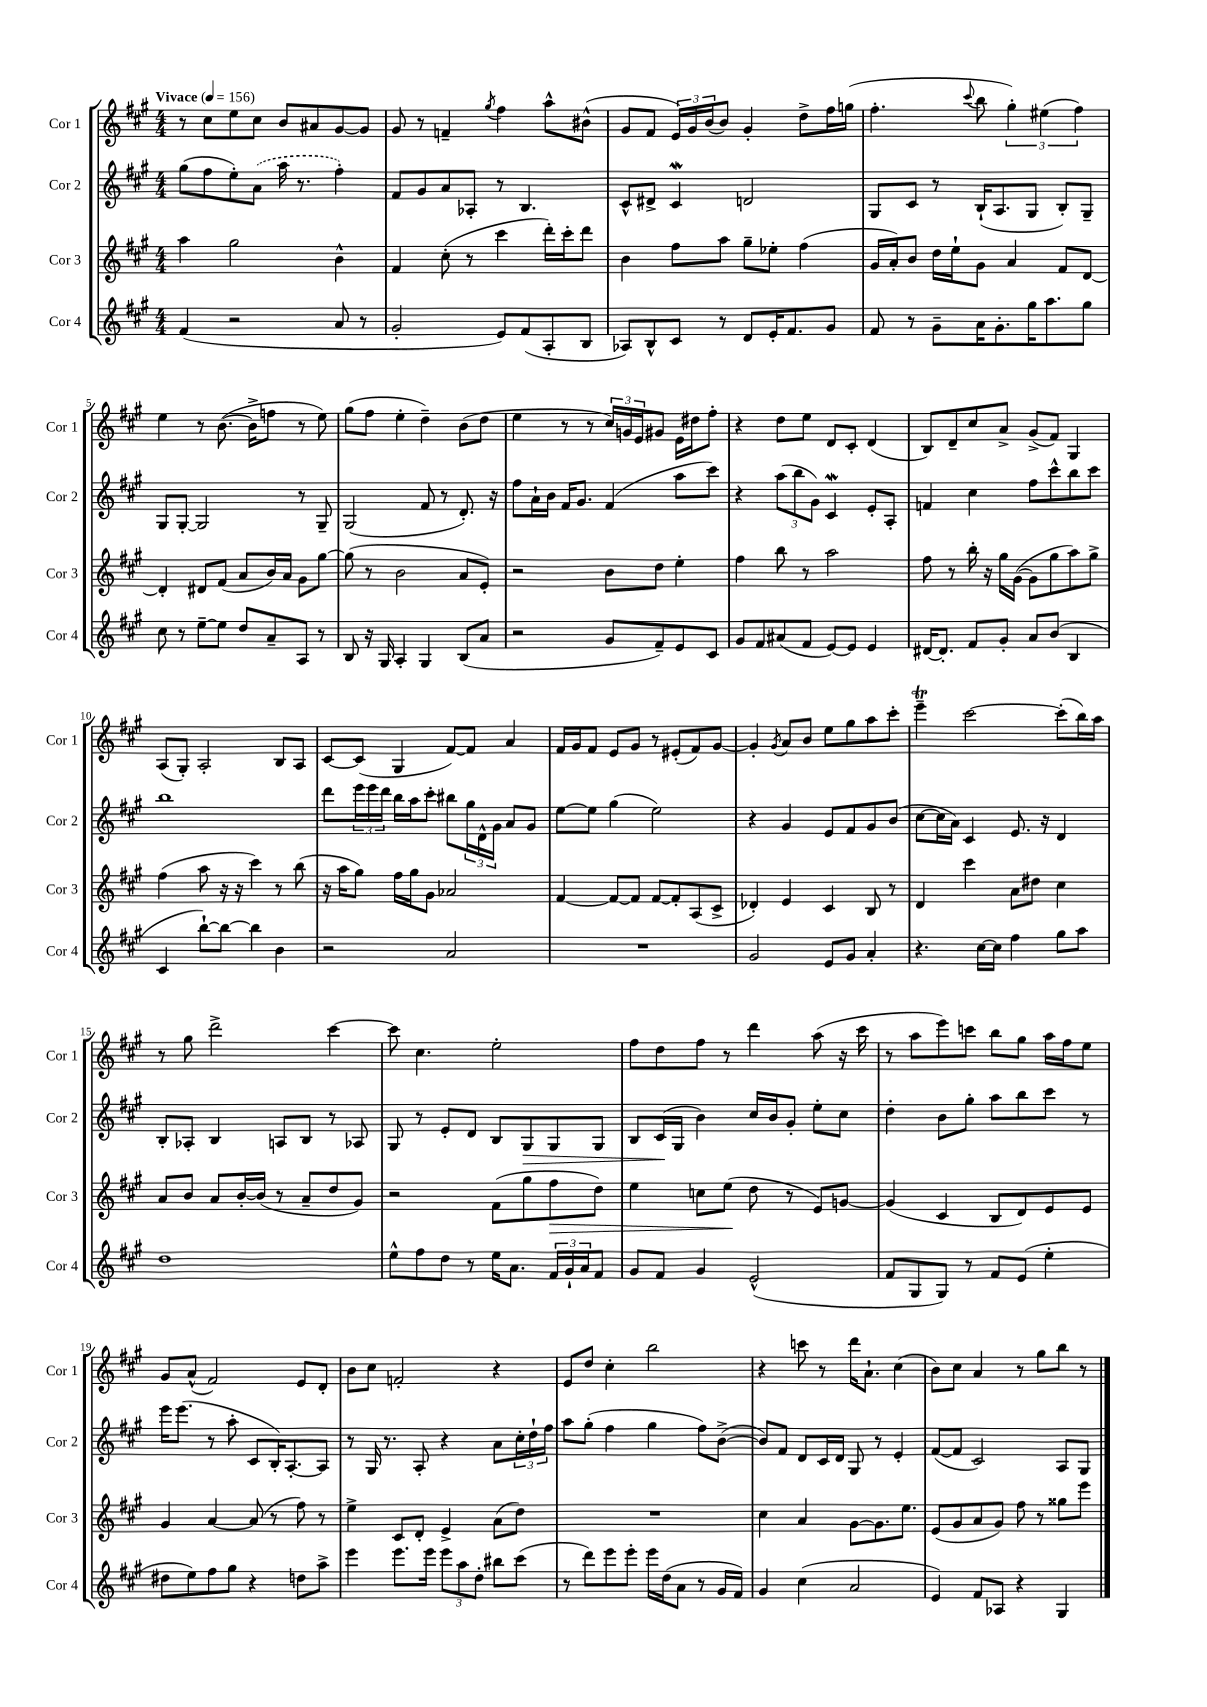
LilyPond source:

<<
\new StaffGroup <<
\new Staff = "s0" \with { instrumentName = "Cor 1" shortInstrumentName = "Cor 1" } {
    \clef treble \key a \major \numericTimeSignature \time 4/4 \tempo "Vivace" 4 = 156
    r8 cis''8 e''8 cis''8 b'8 ais'8 gis'8~ gis'8 |
    gis'8 r8 f'4-- \acciaccatura { gis''8 } fis''4 a''8-^ bis'8-^( |
    gis'8 fis'8 \tuplet 3/2 { e'16) gis'16 b'16( } b'8) gis'4-. d''8-> fis''16 g''16( |
    fis''4.-. \appoggiatura { cis'''8 } b''8 \tuplet 3/2 { gis''4-.) eis''4( fis''4) } |
    e''4 r8 b'8.~( b'16-> f''8 r8 e''8) |
    gis''8( fis''8 e''4-. d''4--) b'8( d''8 |
    e''4 r8 r8 \tuplet 3/2 { cis''16) g'16 e'16 } gis'8 e'16 dis''16 fis''8-. |
    r4 d''8 e''8 d'8 cis'8-. d'4( |
    b8) d'8-- cis''8 a'8-> gis'8->( fis'8) gis4 |
    a8( gis8-.) a2-. b8 a8 |
    cis'8~ cis'8( gis4 fis'8~) fis'8 a'4 |
    fis'16 gis'16 fis'8 e'8 gis'8 r8 eis'8-.( fis'8) gis'8~ |
    gis'4-. \acciaccatura { gis'8 } a'8 b'8 e''8 gis''8 a''8 cis'''8-. |
    e'''4--\trill cis'''2~ cis'''8-.( b''16) a''16 |
    r8 gis''8 d'''2-> cis'''4~ |
    cis'''8 cis''4. e''2-. |
    fis''8 d''8 fis''8 r8 d'''4 a''8( r16 cis'''16 |
    r8 a''8 e'''8) c'''8 b''8 gis''8 a''16 fis''16 e''8 |
    gis'8 a'8-^( fis'2) e'8 d'8-. |
    b'8 cis''8 f'2-. r4 |
    e'8 d''8 cis''4-. b''2 |
    r4 c'''8 r8 d'''16 a'8.-! cis''4( |
    b'8) cis''8 a'4 r8 gis''8 b''8 r8 \bar "|." |
}
\new Staff = "s1" \with { instrumentName = "Cor 2" shortInstrumentName = "Cor 2" } {
    \clef treble \key a \major \numericTimeSignature \time 4/4
    gis''8( fis''8 e''8-.) \once \slurDashed a'8( a''16 r8. fis''4-.) |
    fis'8 gis'8 a'8 aes8-. r8 b4. |
    cis'8-^ dis'8-> cis'4\mordent d'2 |
    gis8 cis'8 r8 b16-!( a8. gis8 b8-.) gis8-- |
    gis8 gis8~-. gis2 r8 gis8-- |
    gis2( fis'8 r8 d'8.-.) r16 |
    fis''8 a'16-! b'16 fis'16 gis'8. fis'4( a''8 cis'''8) |
    r4 \tuplet 3/2 { a''8( b''8 gis'8) } cis'4\mordent e'8-. a8-. |
    f'4 cis''4 fis''8 cis'''8-^ b''8 cis'''8 |
    b''1 |
    d'''8 \tuplet 3/2 { e'''16 e'''16 d'''16 } b''16 a''16 cis'''8-. bis''8 \tuplet 3/2 { gis''16 d'16-^ gis'16 } a'8 gis'8 |
    e''8~ e''8 gis''4( e''2) |
    r4 gis'4 e'8 fis'8 gis'8 b'8( |
    cis''8~ cis''16 a'16) cis'4 e'8. r16 d'4 |
    b8-. aes8-. b4 a8 b8 r8 aes8 |
    gis8 r8 e'8-. d'8 b8 gis8\> gis8 gis8 |
    b8 cis'16\!( gis16 b'4) cis''16 b'16 gis'8-. e''8-. cis''8 |
    d''4-. b'8 gis''8-. a''8 b''8 cis'''8 r8 |
    e'''16 e'''8.( r8 a''8-. cis'8 b16-.) a8.~-. a8 |
    r8 gis16 r8. a8-. r4 a'8 \tuplet 3/2 { cis''16-. d''16-! fis''16 } |
    a''8 gis''8-.( fis''4 gis''4 fis''8) b'8~->( |
    b'8) fis'8 d'8 cis'16 d'16 gis8 r8 e'4-. |
    fis'8~( fis'8 cis'2) a8 gis8 \bar "|." |
}
\new Staff = "s2" \with { instrumentName = "Cor 3" shortInstrumentName = "Cor 3" } {
    \clef treble \key a \major \numericTimeSignature \time 4/4
    a''4 gis''2 b'4-^ |
    fis'4 cis''8-.( r8 cis'''4 d'''16-.) cis'''16-. d'''8 |
    b'4 fis''8 a''8 gis''8-- ees''8-. fis''4( |
    gis'16 a'16-.) b'8 d''16 e''16-! gis'8 a'4 fis'8 d'8~ |
    d'4-. dis'8 fis'8( a'8 b'16) a'16 gis'8 gis''8~ |
    gis''8( r8 b'2 a'8 e'8-.) |
    r2 b'8 d''8 e''4-. |
    fis''4 b''8 r8 a''2 |
    fis''8 r8 b''16-. r16 gis''16 gis'16~( gis'8 gis''8 a''8) gis''8-> |
    fis''4( a''8 r16 r16 cis'''4) r8 b''8( |
    r16 a''16 gis''8) fis''16 gis''16 gis'8 aes'2 |
    fis'4~ fis'8~ fis'8 fis'8~ fis'8-. a8( cis'8-> |
    des'4-.) e'4 cis'4 b8 r8 |
    d'4 cis'''4 a'8 dis''8 cis''4 |
    a'8 b'8 a'8 b'16~-. b'16( r8 a'8-- d''8 gis'8) |
    r2 fis'8( gis''8 fis''8\> d''8) |
    e''4 c''8 e''8\!( d''8 r8 e'8) g'8~ |
    g'4( cis'4 b8 d'8) e'8 e'8 |
    gis'4 a'4~ a'8( r8 fis''8) r8 |
    e''4-> cis'8 d'8-. e'4-> a'8( d''8) |
    R1 |
    cis''4 a'4 gis'8~ gis'8. e''8. |
    e'8( gis'8 a'8 gis'8) fis''8 r8 gisis''8 e'''8 \bar "|." |
}
\new Staff = "s3" \with { instrumentName = "Cor 4" shortInstrumentName = "Cor 4" } {
    \clef treble \key a \major \numericTimeSignature \time 4/4
    fis'4( r2 a'8 r8 |
    gis'2-. e'8) fis'8( a8-. b8 |
    aes8) b8-^ cis'8 r8 d'8 e'16-. fis'8. gis'8 |
    fis'8 r8 gis'8-- a'16 gis'8.-. gis''16 a''8. gis''8 |
    cis''8 r8 e''8~-- e''8 d''8 a'8-- a8 r8 |
    b8 r16 gis16 a4-. gis4 b8( a'8 |
    r2 gis'8 fis'8--) e'8 cis'8 |
    gis'8 fis'8 ais'8( fis'8 e'8~) e'8 e'4 |
    dis'16~ dis'8.-. fis'8 gis'8-. a'8 b'8( b4 |
    cis'4 b''8~-!) b''8~ b''4 b'4 |
    r2 a'2 |
    R1 |
    gis'2 e'8 gis'8 a'4-. |
    r4. cis''16~ cis''16 fis''4 gis''8 a''8 |
    d''1 |
    e''8-^ fis''8 d''8 r8 e''16 a'8. \tuplet 3/2 { fis'16 gis'16-! a'16 } fis'8 |
    gis'8 fis'8 gis'4 e'2-^( |
    fis'8 gis8 gis8) r8 fis'8 e'8( e''4-. |
    dis''8 e''8) fis''8 gis''8 r4 d''8 a''8-> |
    e'''4 e'''8. e'''16 \tuplet 3/2 { e'''8 a''8 d''8-. } bis''8 cis'''8( |
    r8 d'''8) e'''8 e'''8-. e'''16 d''16( a'8 r8 gis'16 fis'16) |
    gis'4 cis''4( a'2 |
    e'4) fis'8 aes8 r4 gis4 \bar "|." |
}
>>
>>
